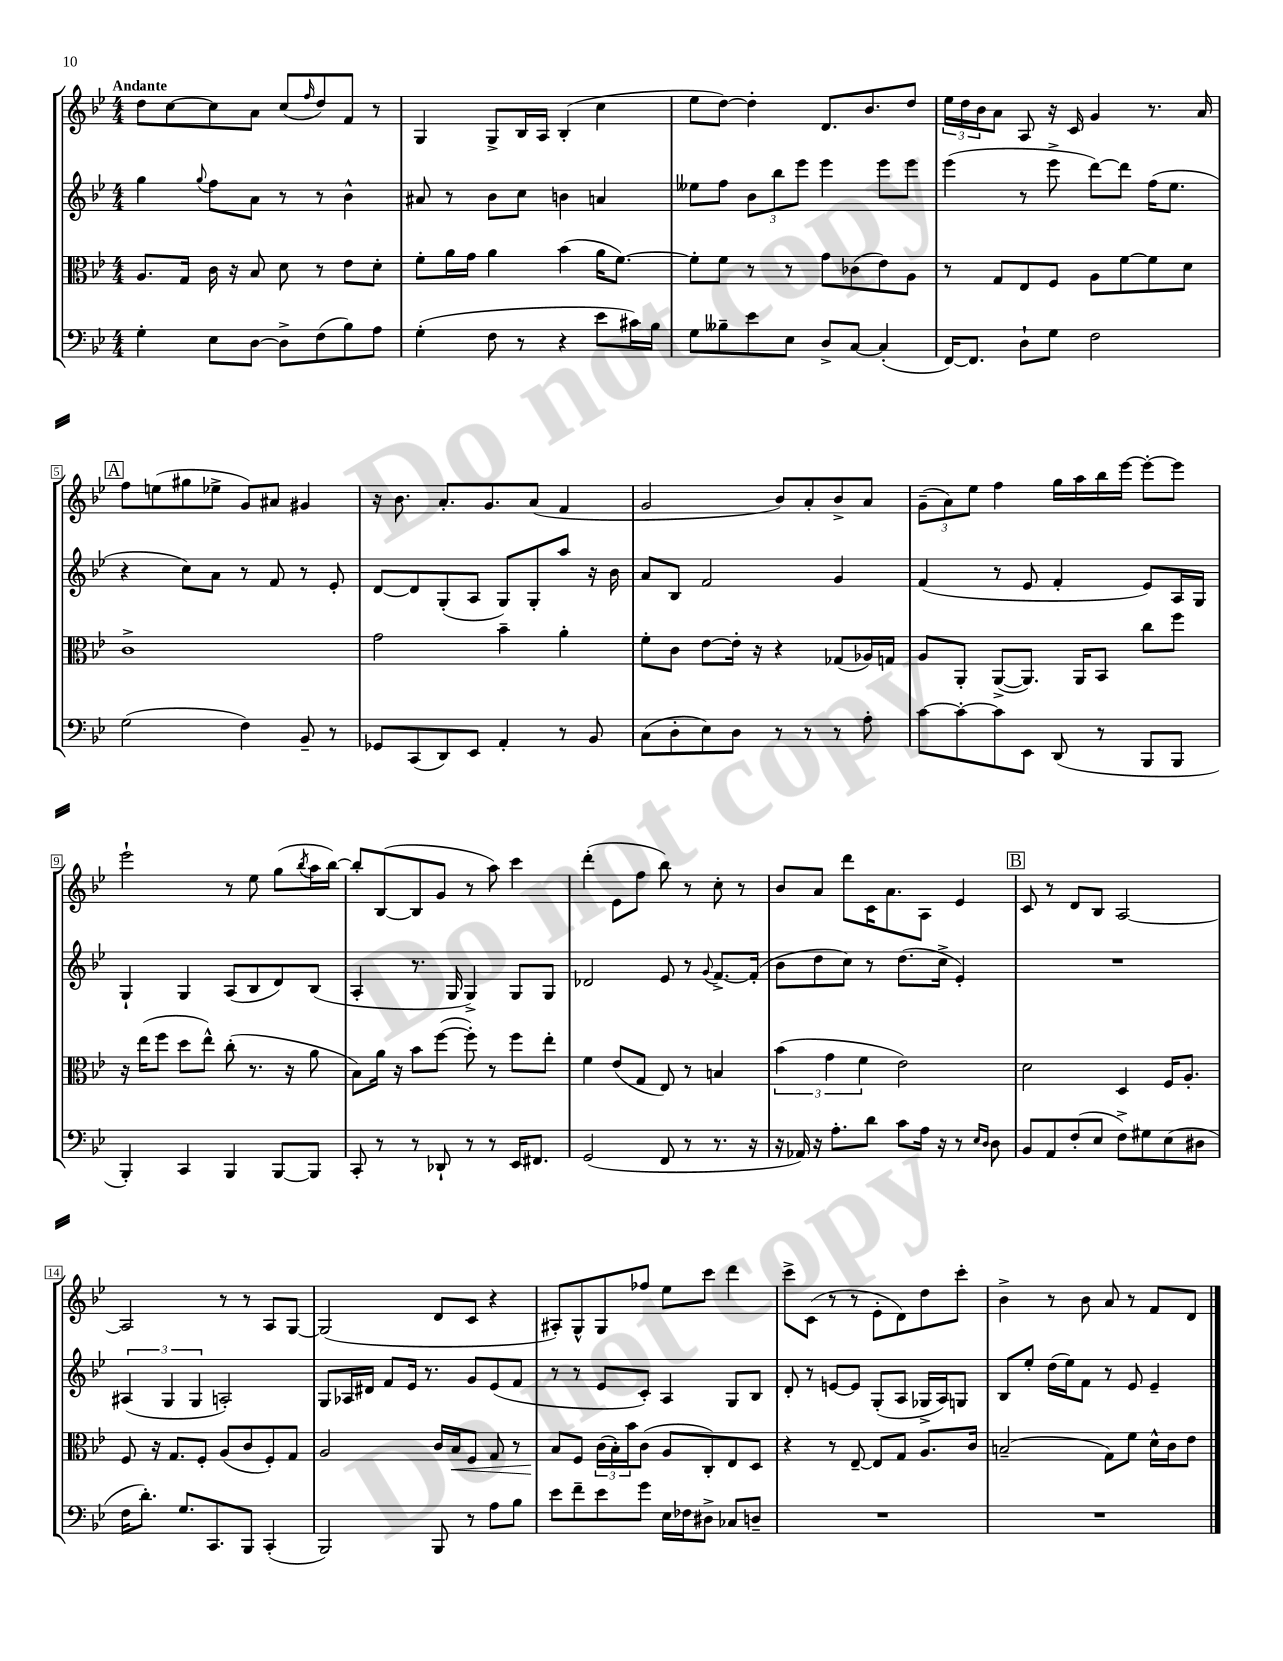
<<
\new StaffGroup <<
\new Staff = "s0" {
    \clef treble \key bes \major \numericTimeSignature \time 4/4 \tempo "Andante"
    d''8 c''8~ c''8 a'8 c''8( \grace { f''16 } d''8) f'8 r8 |
    g4 g8-> bes16 a16 bes4-.( c''4 |
    ees''8 d''8~) d''4-. d'8. bes'8. d''8 |
    \tuplet 3/2 { ees''16 d''16 bes'16 } a'8 a8 r16 c'16 g'4 r8. a'16 |
    \mark \markup { \box "A" } f''8 e''8( gis''8 ees''8-> g'8) ais'8 gis'4 |
    r16 bes'8. a'8.-. g'8. a'8( f'4 |
    g'2 bes'8) a'8-. bes'8-> a'8 |
    \tuplet 3/2 { g'8--( a'8) ees''8 } f''4 g''16 a''16 bes''16 ees'''16~ ees'''8~-. ees'''8 |
    ees'''2-! r8 ees''8 g''8( \acciaccatura { bes''8 } a''16 bes''16~) |
    bes''8-. bes8~( bes8 g'8 r8 a''8) c'''4 |
    d'''4-.( ees'8 f''8 bes''8) r8 c''8-. r8 |
    bes'8 a'8 d'''8 c'16 a'8. a8 ees'4 |
    \mark \markup { \box "B" } c'8 r8 d'8 bes8 a2~ |
    a2 r8 r8 a8 g8~ |
    g2( d'8 c'8 r4 |
    ais8-.) g8-^ g8 fes''8 ees''8 c'''8 d'''4 |
    c'''8-> c'8( r8 r8 ees'8-. d'8) d''8 c'''8-. |
    bes'4-> r8 bes'8 a'8 r8 f'8 d'8 \bar "|." |
}
\new Staff = "s1" {
    \clef treble \key bes \major \numericTimeSignature \time 4/4
    g''4 \appoggiatura { g''8 } f''8 a'8 r8 r8 bes'4-^ |
    ais'8 r8 bes'8 c''8 b'4 a'4 |
    eeses''8 f''8 \tuplet 3/2 { bes'8 bes''8 ees'''8 } ees'''4 ees'''8 ees'''8 |
    ees'''4( r8 ees'''8-> d'''8~) d'''8 f''16( ees''8. |
    \mark \markup { \box "A" } r4 c''8) a'8 r8 f'8 r8 ees'8-. |
    d'8~ d'8 g8-.( a8 g8) g8-. a''8 r16 bes'16 |
    a'8 bes8 f'2 g'4 |
    f'4( r8 ees'8 f'4-. ees'8) a16 g16 |
    g4-! g4 a8( bes8 d'8) bes8( |
    a4-. r8. g16 g4->) g8 g8 |
    des'2 ees'8 r8 \appoggiatura { g'8 } f'8.~-> f'16-.( |
    bes'8 d''8 c''8) r8 d''8.( c''16-> ees'4-.) |
    \mark \markup { \box "B" } R1 |
    \tuplet 3/2 { ais4( g4 g4 } a2-.) |
    g8 aes16 dis'16 f'8 ees'16 r8. g'8 ees'8( f'8 |
    r8 r8 ees'8 c'8-.) a4 g8 bes8 |
    d'8-. r8 e'8~ e'8 g8-.( a8 ges16-> a16) g8 |
    bes8 ees''8-. d''16( ees''16) f'8 r8 ees'8 ees'4-- \bar "|." |
}
\new Staff = "s2" {
    \clef alto \key bes \major \numericTimeSignature \time 4/4
    a8. g16 c'16 r16 bes8 d'8 r8 ees'8 d'8-. |
    f'8-. a'16 g'16 a'4 bes'4( a'16 f'8.~) |
    f'8-. f'8 r8 r8 g'8 ces'8( ees'8) a8 |
    r8 g8 ees8 f8 a8 f'8~ f'8 d'8 |
    \mark \markup { \box "A" } c'1-> |
    g'2 bes'4-- a'4-. |
    f'8-. c'8 ees'8~ ees'16-. r16 r4 ges8( aes16) g16 |
    a8 a,8-. a,8~->( a,8.) a,16 bes,8 c''8 f''8 |
    r16 ees''16( f''8 d''8 ees''8-^) c''8-.( r8. r16 a'8 |
    bes8) a'16 r16 bes'8 f''8~( f''8-.) r8 f''8 ees''8-. |
    f'4 ees'8( g8 ees8) r8 b4 |
    \tuplet 3/2 { bes'4( g'4 f'4 } ees'2) |
    \mark \markup { \box "B" } d'2 d4 f16 a8.-. |
    f8 r16 g8. f8-. a8( c'8 f8-.) g8 |
    a2 c'16 bes16\< f8 g8 r8 |
    bes8\! f8 \tuplet 3/2 { c'16( bes16-.) bes'16 } c'8( a8 c8-.) ees8 d8 |
    r4 r8 ees8~-- ees8 g8 a8. c'16 |
    b2--( g8) f'8 d'16-^ c'16 ees'8 \bar "|." |
}
\new Staff = "s3" {
    \clef bass \key bes \major \numericTimeSignature \time 4/4
    g4-. ees8 d8~ d8-> f8( bes8) a8 |
    g4-.( f8 r8 r4 ees'8 cis'16) bes16 |
    g8 beses8-- ees'8 ees8 d8-> c8~ c4-.( |
    f,16~) f,8. d8-! g8 f2 |
    \mark \markup { \box "A" } g2( f4) bes,8-- r8 |
    ges,8 c,8( d,8) ees,8 a,4-. r8 bes,8 |
    c8( d8-. ees8) d8 r8 r8 r8 a8-. |
    c'8~ c'8~-. c'8 ees,8 d,8( r8 bes,,8 bes,,8 |
    bes,,4-.) c,4 bes,,4 bes,,8~ bes,,8 |
    c,8-. r8 r8 des,8-! r8 r8 ees,16 fis,8. |
    g,2( f,8 r8 r8. r16 |
    r16 aes,16) r16 a8.-. d'8 c'8 a16 r16 r8 \grace { ees16 d16 } d8 |
    \mark \markup { \box "B" } bes,8 a,8 f8-.( ees8 f8->) gis8 ees8( dis8 |
    f16 d'8.-.) g8. c,8. bes,,8 c,4-.( |
    bes,,2) bes,,8 r8 a8 bes8 |
    ees'8 f'8-- ees'8 g'8 ees16 fes16 dis8-> ces8 d8-- |
    R1 |
    R1 \bar "|." |
}
>>
>>
\layout { \context { \Score \override BarNumber.stencil = #(make-stencil-boxer 0.1 0.3 ly:text-interface::print) } }
